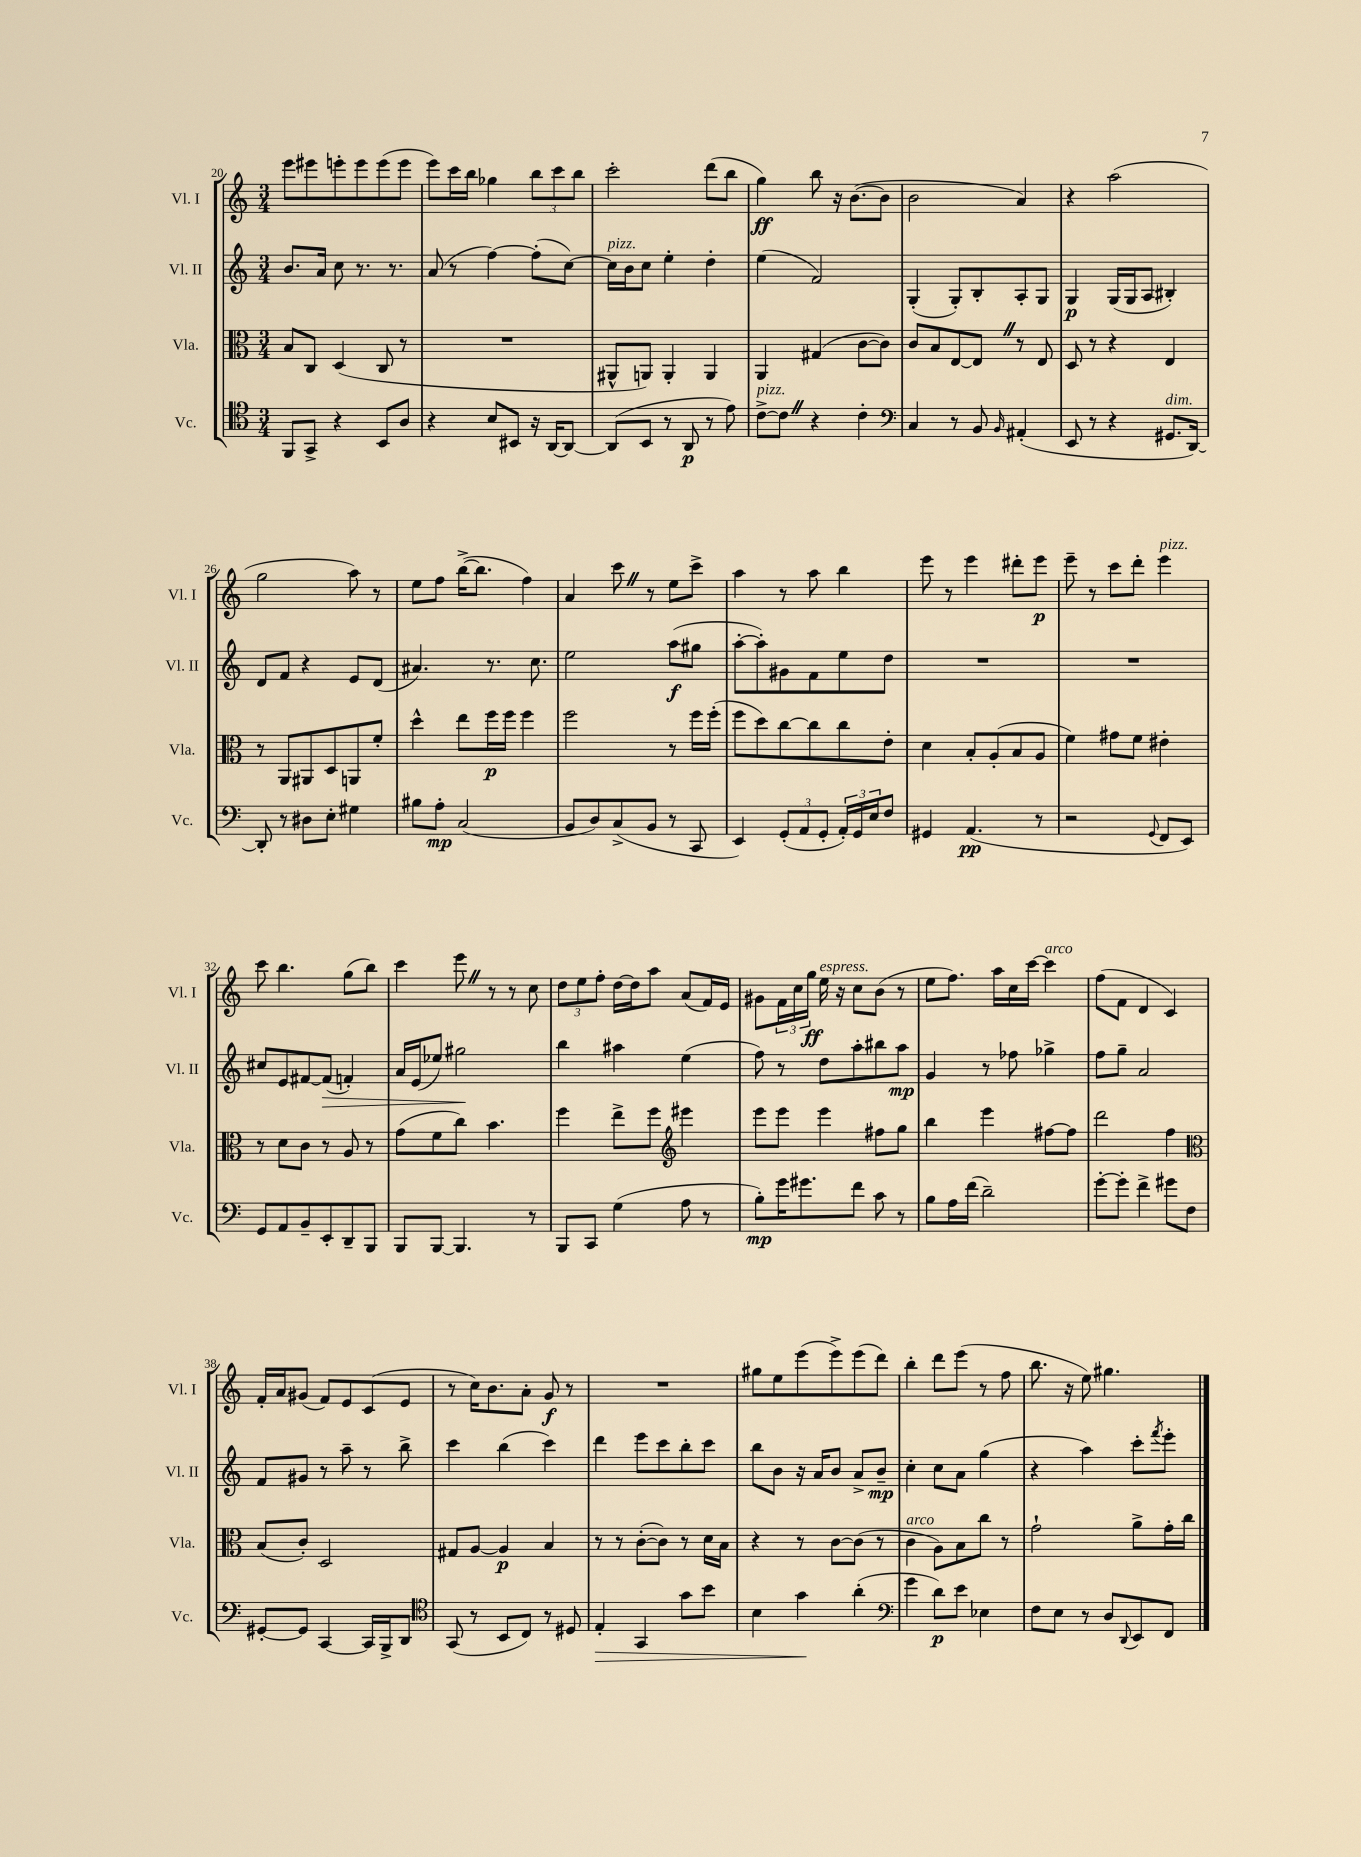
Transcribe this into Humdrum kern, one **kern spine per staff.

**kern	**dynam	**kern	**dynam	**kern	**dynam	**kern	**dynam
*part4	*part4	*part3	*part3	*part2	*part2	*part1	*part1
*staff4	*staff4	*staff3	*staff3	*staff2	*staff2	*staff1	*staff1
*I"Vc.	*	*I"Vla.	*	*I"Vl. II	*	*I"Vl. I	*
*I'Vc.	*	*I'Vla.	*	*I'Vl. II	*	*I'Vl. I	*
*clefC4	*	*clefC3	*	*clefG2	*	*clefG2	*
*k[]	*	*k[]	*	*k[]	*	*k[]	*
*M3/4	*	*M3/4	*	*M3/4	*	*M3/4	*
=20	=20	=20	=20	=20	=20	=20	=20
8FF/L	.	8B/L	.	8.b/L	.	8eee\L	.
8GG^/J	.	8C/J	.	.	.	8eee#X\	.
.	.	.	.	16a/Jk	.	.	.
4r	.	(4D/	.	8cc\	.	8eeen'\	.
.	.	.	.	8.r	.	8eee\	.
8BB/L	.	8C/	.	.	.	(8eee\	.
.	.	.	.	8.r	.	.	.
8A/J	.	8r	.	.	.	8eee\J	.
=21	=21	=21	=21	=21	=21	=21	=21
4r	.	2.r	.	(8a/	.	8eee\L)	.
.	.	.	.	8r	.	16ccc\L	.
.	.	.	.	.	.	16bb\JJ	.
8B/L	.	.	.	[4ff\)	.	4gg-X\	.
8BB#X/J	.	.	.	.	.	.	.
16r	.	.	.	(8ff'\L]	.	12bb\L	.
[16AA/KL	.	.	.	.	.	.	.
.	.	.	.	.	.	12ccc\	.
8AA/J_	.	.	.	[8cc\J)	.	.	.
.	.	.	.	.	.	12bb\J	.
=22	=22	=22	=22	=22	=22	=22	=22
!	!	!	!	!LO:TX:a:i:t=pizz.	!	!	!
(8AA/L]	.	8AA#X^^/L	.	16cc\LL]	.	2ccc'\	.
.	.	.	.	16b\J	.	.	.
8BB/J	.	8AAn/J)	.	8cc\J	.	.	.
8r	.	4AA'/	.	4ee'\	.	.	.
8AA/	p	.	.	.	.	.	.
8r	.	4AA/	.	4dd'\	.	(8ddd\L	.
8e\)	.	.	.	.	.	8bb\J	.
=23	=23	=23	=23	=23	=23	=23	=23
!LO:TX:a:i:t=pizz.	!	!	!	!	!	!	!
[8c^\L	.	4AA/	.	(4ee\	.	4gg\)	ff
8cZ\J]	.	.	.	.	.	.	.
4r	.	(4G#X/	.	2f/)	.	8bb\	.
.	.	.	.	.	.	16r	.
.	.	.	.	.	.	([8.b\L	.
4c'\	.	[8c\L	.	.	.	.	.
.	.	8c\J])	.	.	.	8b\J]	.
=24	=24	=24	=24	=24	=24	=24	=24
*clefF4	*	*	*	*	*	*	*
4C/	.	8c/L	.	(4G'/	.	2b\	.
.	.	8B/	.	.	.	.	.
8r	.	[8E/	.	8G'/L)	.	.	.
8BB/	.	8EZ/J]	.	8B'/	.	.	.
16qqBB/	.	.	.	.	.	.	.
(4AA#X'/	.	8r	.	8A'/	.	4a/)	.
.	.	8E/	.	8G/J	.	.	.
=25	=25	=25	=25	=25	=25	=25	=25
8EE/	.	8D/	.	4G/	p	4r	.
8r	.	8r	.	.	.	.	.
4r	.	4r	.	(16G/LL	.	(2aa\	.
.	.	.	.	16G/J	.	.	.
.	.	.	.	8A/J	.	.	.
!LO:TX:a:i:t=dim.	!	!	!	!	!	!	!
8.GG#X/L	.	4E/	.	4B#X'/)	.	.	.
[16DD/Jk)	.	.	.	.	.	.	.
!!LO:LB:g=z
=26	=26	=26	=26	=26	=26	=26	=26
8DD'/]	.	8r	.	8d/L	.	2gg\	.
8r	.	8AA/L	.	8f/J	.	.	.
8D#X\L	.	8AA#X/	.	4r	.	.	.
8E'\J	.	8D/	.	.	.	.	.
4G#X\	.	8AAn/	.	8e/L	.	8aa\)	.
.	.	8f'/J	.	(8d/J	.	8r	.
=27	=27	=27	=27	=27	=27	=27	=27
8B#X\L	.	4dd^^\	.	4.a#X/)	.	8ee\L	.
8A'\J	mp	.	.	.	.	8ff\J	.
(2C/	.	8ee\L	.	.	.	([16bb^\KL	.
.	.	.	.	.	.	8.bb\J]	.
.	.	16ff\L	p	8.r	.	.	.
.	.	16ff\JJ	.	.	.	.	.
.	.	4ff\	.	.	.	4ff\)	.
.	.	.	.	8.cc\	.	.	.
=28	=28	=28	=28	=28	=28	=28	=28
8BB/L	.	2ff\	.	2ee\	.	4a/	.
8D/)	.	.	.	.	.	.	.
(8C^/	.	.	.	.	.	8cccZ\	.
8BB/J	.	.	.	.	.	8r	.
8r	.	8r	.	(8aa\L	f	8ee\L	.
8CC/	.	16ff\LL	.	8gg#X\J	.	8ccc^\J	.
.	.	(16ff'\JJ	.	.	.	.	.
=29	=29	=29	=29	=29	=29	=29	=29
4EE/)	.	8ff\L	.	[8aa'\L	.	4aa\	.
.	.	8dd\)	.	8aa'\])	.	.	.
(12GG'/L	.	[8cc\	.	8g#X\	.	8r	.
12AA/	.	.	.	.	.	.	.
.	.	8cc\]	.	8f\	.	8aa\	.
12GG'/J	.	.	.	.	.	.	.
24AA'/LL)	.	8cc\	.	8ee\	.	4bb\	.
24GG/	.	.	.	.	.	.	.
24E/J	.	.	.	.	.	.	.
8F/J	.	8e'\J	.	8dd\J	.	.	.
=30	=30	=30	=30	=30	=30	=30	=30
4GG#X/	.	4d\	.	2.r	.	8eee\	.
.	.	.	.	.	.	8r	.
(4.AA/	pp	8B'/L	.	.	.	4eee\	.
.	.	(8A'/	.	.	.	.	.
.	.	8B/	.	.	.	8ddd#X'\L	.
8r	.	8A/J	.	.	.	8eee\J	p
=31	=31	=31	=31	=31	=31	=31	=31
2r	.	4f\)	.	2.r	.	8eee~\	.
.	.	.	.	.	.	8r	.
.	.	8g#X\L	.	.	.	8ccc\L	.
.	.	8f\J	.	.	.	8ddd'\J	.
8qqGG/	.	.	.	.	.	.	.
!	!	!	!	!	!	!LO:TX:a:i:t=pizz.	!
8FF/L	.	4e#X'\	.	.	.	4eee\	.
8EE/J)	.	.	.	.	.	.	.
!!LO:LB:g=z
=32	=32	=32	=32	=32	=32	=32	=32
8GG/L	.	8r	.	8cc#X/L	.	8ccc\	.
8AA/	.	8d\L	.	8e/	.	4.bb\	.
8BB~/	.	8c\J	.	[8f#X/	.	.	.
!	!	!	!	!	!LO:HP:b	!	!
8EE'/	.	8r	.	(8f#/J]	>	.	.
8DD~/	.	8A/	.	4fn'/)	.	(8gg\L	.
8BBB/J	.	8r	.	.	.	8bb\J)	.
=33	=33	=33	=33	=33	=33	=33	=33
8BBB/L	.	(8g\L	.	16a/LL	.	4ccc\	.
.	.	.	.	(16e/J	.	.	.
[8BBB/J	.	8f\	.	8ee-X/J)	.	.	.
4.BBB/]	.	8cc\J)	.	2gg#X\	.	8eeeZ\	.
.	.	4.b\	.	.	.	8r	.
.	.	.	.	.	.	8r	.
8r	.	.	.	.	.	8cc\	.
.	.	.	.	.	]	.	.
=34	=34	=34	=34	=34	=34	=34	=34
8BBB/L	.	4ff\	.	4bb\	.	12dd\L	.
.	.	.	.	.	.	12ee\	.
8CC/J	.	.	.	.	.	.	.
.	.	.	.	.	.	12ff'\J	.
(4G\	.	8ee^\L	.	4aa#X\	.	[16dd\LL	.
.	.	.	.	.	.	16dd\J]	.
.	.	8ff\J	.	.	.	8aa\J	.
*	*	*clefG2	*	*	*	*	*
8A\	.	4eee#X\	.	(4ee\	.	(8a/L	.
8r	.	.	.	.	.	16f/L)	.
.	.	.	.	.	.	16e/JJ	.
=35	=35	=35	=35	=35	=35	=35	=35
8B'\L)	mp	8eee\L	.	8ff\)	.	8g#X\L	.
16g\K	.	8eee\J	.	8r	.	24f\L	.
.	.	.	.	.	.	24cc\	.
8.g#X\	.	.	.	.	.	.	.
.	.	.	.	.	.	24gg\JJ	ff
!	!	!	!	!	!	!LO:TX:a:i:t=espress.	!
.	.	4eee\	.	8dd\L	.	16ee\	.
.	.	.	.	.	.	16r	.
8f\J	.	.	.	8aa'\	.	8cc\L	.
8c\	.	8ff#X\L	.	8bb#X\	.	(8b\J	.
8r	.	8gg\J	.	8aa\J	mp	8r	.
=36	=36	=36	=36	=36	=36	=36	=36
8B\L	.	4bb\	.	4g/	.	8ee\L	.
16A\L	.	.	.	.	.	8.ff\J)	.
(16f\JJ	.	.	.	.	.	.	.
2d~\)	.	4eee\	.	8r	.	.	.
.	.	.	.	.	.	16aa\LL	.
.	.	.	.	8ff-X\	.	16cc\	.
.	.	.	.	.	.	[16ccc\JJ	.
!	!	!	!	!	!	!LO:TX:a:i:t=arco	!
.	.	[8ff#X\L	.	4gg-X^\	.	4ccc\]	.
.	.	8ff#\J]	.	.	.	.	.
=37	=37	=37	=37	=37	=37	=37	=37
[8g'\L	.	2ddd\	.	8ff\L	.	(8ff\L	.
8g'\J]	.	.	.	8gg~\J	.	8f\J	.
4f^\	.	.	.	2a/	.	4d/	.
8g#X\L	.	4ff\	.	.	.	4c/)	.
8F\J	.	.	.	.	.	.	.
!!LO:LB:g=z
=38	=38	=38	=38	=38	=38	=38	=38
*	*	*clefC3	*	*	*	*	*
[8GG#X'/L	.	(8B/L	.	8f/L	.	16f'/LL	.
.	.	.	.	.	.	16a/J	.
8GG#/J]	.	8c'/J)	.	8g#X/J	.	(8g#X/J	.
[4CC/	.	2D/	.	8r	.	8f/L)	.
.	.	.	.	8aa~\	.	8e/	.
16CC/LL]	.	.	.	8r	.	(8c/	.
16BBB^/J	.	.	.	.	.	.	.
8DD/J	.	.	.	8bb^\	.	8e/J	.
=39	=39	=39	=39	=39	=39	=39	=39
*clefC4	*	*	*	*	*	*	*
(8GG/	.	8G#X/L	.	4ccc\	.	8r	.
8r	.	[8A/J	.	.	.	16cc\KL)	.
.	.	.	.	.	.	8.b\	.
8BB/L	.	4A/]	p	(4bb\	.	.	.
8C/J)	.	.	.	.	.	8a'\J	.
8r	.	4B/	.	4ccc\)	.	8g/	f
8D#X/	.	.	.	.	.	8r	.
=40	=40	=40	=40	=40	=40	=40	=40
!	!LO:HP:b	!	!	!	!	!	!
4E'/	>	8r	.	4ddd\	.	2.r	.
.	.	8r	.	.	.	.	.
4GG/	.	([8c'\L	.	8eee\L	.	.	.
.	.	8c\J])	.	8ccc\	.	.	.
8g\L	.	8r	.	8bb'\	.	.	.
8b\J	.	16d\LL	.	8ccc\J	.	.	.
.	.	16B\JJ	.	.	.	.	.
=41	=41	=41	=41	=41	=41	=41	=41
4B\	.	4r	.	8bb\L	.	8gg#X\L	.
.	.	.	.	8b\J	.	8ee\	.
4g\	.	8r	.	16r	.	(8eee\	.
.	.	.	.	16a/KL	.	.	.
.	.	[8c\L	.	8b/J	.	8eee^\)	.
(4a'\	]	(8c\J]	.	8a^/L	.	(8eee\	.
.	.	8r	.	8b~/J	mp	8ddd\J)	.
=42	=42	=42	=42	=42	=42	=42	=42
*clefF4	*	*	*	*	*	*	*
!	!	!LO:TX:a:i:t=arco	!	!	!	!	!
4g\	.	4c\	.	4cc'\	.	4bb'\	.
8d\L)	p	8A\L)	.	8cc\L	.	8ddd\L	.
8e\J	.	8B\	.	8a\J	.	(8eee\J	.
4E-X\	.	8cc\J	.	(4gg\	.	8r	.
.	.	8r	.	.	.	8ff\	.
=43	=43	=43	=43	=43	=43	=43	=43
8F\L	.	2g`\	.	4r	.	8.bb\	.
8E\J	.	.	.	.	.	.	.
.	.	.	.	.	.	16r	.
8r	.	.	.	4aa\)	.	8ee\)	.
8D/L	.	.	.	.	.	4.gg#X\	.
8qqDD/	.	.	.	.	.	.	.
8EE/	.	8a^\L	.	8ccc'\L	.	.	.
.	.	.	.	8qfff/	.	.	.
8FF/J	.	16g'\L	.	8eee'\J	.	.	.
.	.	16cc\JJ	.	.	.	.	.
==	==	==	==	==	==	==	==
*-	*-	*-	*-	*-	*-	*-	*-
